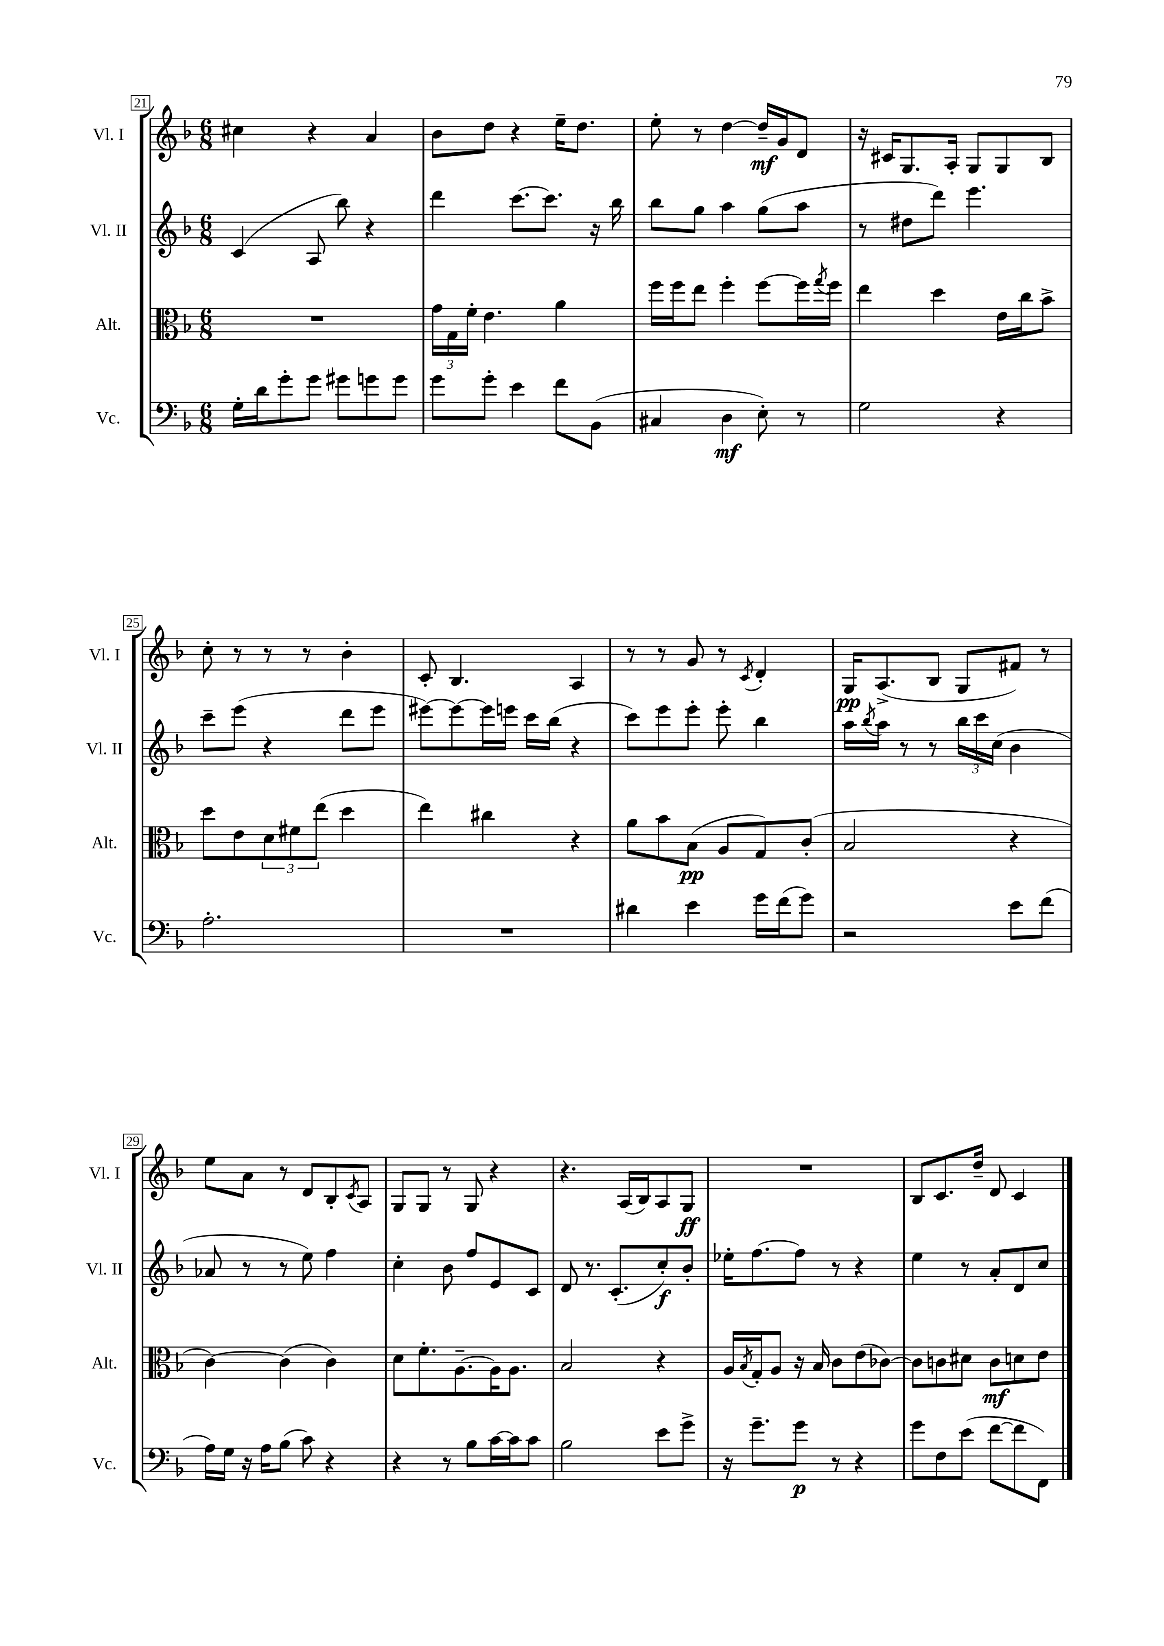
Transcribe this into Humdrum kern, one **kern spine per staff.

**kern	**dynam	**kern	**dynam	**kern	**dynam	**kern	**dynam
*part4	*part4	*part3	*part3	*part2	*part2	*part1	*part1
*staff4	*staff4	*staff3	*staff3	*staff2	*staff2	*staff1	*staff1
*I"Vc.	*	*I"Alt.	*	*I"Vl. II	*	*I"Vl. I	*
*I'Vc.	*	*I'Alt.	*	*I'Vl. II	*	*I'Vl. I	*
*clefF4	*	*clefC3	*	*clefG2	*	*clefG2	*
*k[b-]	*	*k[b-]	*	*k[b-]	*	*k[b-]	*
*M6/8	*	*M6/8	*	*M6/8	*	*M6/8	*
=21	=21	=21	=21	=21	=21	=21	=21
16G'\LL	.	2.r	.	(4c/	.	4cc#X\	.
16d\J	.	.	.	.	.	.	.
8g'\	.	.	.	.	.	.	.
8g\J	.	.	.	8A/	.	4r	.
8g#X\L	.	.	.	8bb-\)	.	.	.
8gn\	.	.	.	4r	.	4a/	.
8g\J	.	.	.	.	.	.	.
=22	=22	=22	=22	=22	=22	=22	=22
8g\L	.	24g\LL	.	4ddd\	.	8b-\L	.
.	.	24G\	.	.	.	.	.
.	.	24f'\JJ	.	.	.	.	.
8g'\J	.	4.e\	.	.	.	8dd\J	.
4e\	.	.	.	[8.ccc\L	.	4r	.
.	.	.	.	8.ccc\J]	.	.	.
8f\L	.	4a\	.	.	.	16ee~\KL	.
.	.	.	.	.	.	8.dd\J	.
(8BB-\J	.	.	.	16r	.	.	.
.	.	.	.	16bb-\	.	.	.
=23	=23	=23	=23	=23	=23	=23	=23
4C#X/	.	16ff\LL	.	8bb-\L	.	8ee'\	.
.	.	16ff\J	.	.	.	.	.
.	.	8ee\J	.	8gg\J	.	8r	.
4D\	mf	4ff'\	.	4aa\	.	[4dd\	.
8E'\)	.	[8ff\L	.	(8gg\L	.	16dd~/LL]	mf
.	.	.	.	.	.	16g/J	.
8r	.	16ff\L]	.	8aa\J	.	8d/J	.
.	.	8qgg/	.	.	.	.	.
.	.	16ff\JJ	.	.	.	.	.
=24	=24	=24	=24	=24	=24	=24	=24
2G\	.	4ee\	.	8r	.	16r	.
.	.	.	.	.	.	16c#X/KL	.
.	.	.	.	8dd#X\L	.	8.G/	.
.	.	4dd\	.	8ddd\J)	.	.	.
.	.	.	.	.	.	16A'/Jk	.
.	.	.	.	4.eee\	.	8G/L	.
4r	.	16e\LL	.	.	.	8G/	.
.	.	16cc\J	.	.	.	.	.
.	.	8b-^\J	.	.	.	8B-/J	.
!!LO:LB:g=z
=25	=25	=25	=25	=25	=25	=25	=25
2.A'\	.	8dd\L	.	8ccc~\L	.	8cc'\	.
.	.	8e\	.	(8eee\J	.	8r	.
.	.	12d\	.	4r	.	8r	.
.	.	12f#X\	.	.	.	.	.
.	.	.	.	.	.	8r	.
.	.	(12ee\J	.	.	.	.	.
.	.	4dd\	.	8ddd\L	.	4b-'\	.
.	.	.	.	8eee\J	.	.	.
=26	=26	=26	=26	=26	=26	=26	=26
2.r	.	4ee\)	.	[8eee#X\L)	.	8c'/	.
.	.	.	.	8eee#\_	.	4.B-/	.
.	.	4cc#X\	.	16eee#\L]	.	.	.
.	.	.	.	16eeen\JJ	.	.	.
.	.	.	.	16ccc\LL	.	.	.
.	.	.	.	(16bb-\JJ	.	.	.
.	.	4r	.	4r	.	4A/	.
=27	=27	=27	=27	=27	=27	=27	=27
4d#X\	.	8a\L	.	8ccc\L)	.	8r	.
.	.	8b-\	.	8eee\	.	8r	.
4e\	.	(8B-\J	pp	8eee'\J	.	8g/	.
.	.	8A/L	.	8eee'\	.	8r	.
.	.	.	.	.	.	8qc/	.
16g\LL	.	8G/)	.	4bb-\	.	4d'/	.
(16f\J	.	.	.	.	.	.	.
8g\J)	.	(8c'/J	.	.	.	.	.
=28	=28	=28	=28	=28	=28	=28	=28
2r	.	2B-/	.	16aa\LL	.	16G/KL	pp
.	.	.	.	8qbb-/	.	.	.
.	.	.	.	16aa\JJ	.	(8.A^/	.
.	.	.	.	8r	.	.	.
.	.	.	.	8r	.	8B-/J	.
.	.	.	.	24bb-\LL	.	8G/L	.
.	.	.	.	24ccc\	.	.	.
.	.	.	.	(24cc\JJ	.	.	.
8e\L	.	4r	.	4b-\	.	8f#X/J)	.
(8f\J	.	.	.	.	.	8r	.
!!LO:LB:g=z
=29	=29	=29	=29	=29	=29	=29	=29
16A\LL)	.	[4c\)	.	8a-X/	.	8ee\L	.
16G\JJ	.	.	.	.	.	.	.
16r	.	.	.	8r	.	8a\J	.
16A\KL	.	.	.	.	.	.	.
(8B-\J	.	(4c\]	.	8r	.	8r	.
8c\)	.	.	.	8ee\)	.	8d/L	.
4r	.	4c\)	.	4ff\	.	8B-'/	.
.	.	.	.	.	.	8qc/	.
.	.	.	.	.	.	8A/J	.
=30	=30	=30	=30	=30	=30	=30	=30
4r	.	8d\L	.	4cc'\	.	8G/L	.
.	.	8.f'\	.	.	.	8G/J	.
8r	.	.	.	8b-\	.	8r	.
.	.	[8.A~\	.	.	.	.	.
8B-\L	.	.	.	8ff/L	.	8G/	.
[16c\L	.	16A\K]	.	8e/	.	4r	.
16c\J]	.	8.A\J	.	.	.	.	.
8c\J	.	.	.	8c/J	.	.	.
=31	=31	=31	=31	=31	=31	=31	=31
2B-\	.	2B-/	.	8d/	.	4.r	.
.	.	.	.	8.r	.	.	.
.	.	.	.	(8.c'/L	.	.	.
.	.	.	.	.	.	(16A/LL	.
.	.	.	.	.	.	16B-/J)	.
8e\L	.	4r	.	8cc'/)	f	8A/	.
8g^\J	.	.	.	8b-'/J	.	8G/J	ff
=32	=32	=32	=32	=32	=32	=32	=32
16r	.	16A/LL	.	16ee-X'\KL	.	2.r	.
.	.	8qB-/	.	.	.	.	.
8.g~\L	.	16G'/J	.	[8.ff\	.	.	.
.	.	8A/J	.	.	.	.	.
8g\J	p	16r	.	8ff\J]	.	.	.
.	.	16B-/	.	.	.	.	.
8r	.	8c\L	.	8r	.	.	.
4r	.	(8e\	.	4r	.	.	.
.	.	[8c-X\J)	.	.	.	.	.
=33	=33	=33	=33	=33	=33	=33	=33
8g\L	.	8c-\L]	.	4ee\	.	8B-/L	.
8F\	.	8cn\	.	.	.	8.c/	.
(8e\J	.	8d#X\J	.	8r	.	.	.
.	.	.	.	.	.	16dd~/Jk	.
[8f\L	.	8c\L	mf	8a'/L	.	8d/	.
8f\]	.	8dn\	.	8d/	.	4c/	.
8FF\J)	.	8e\J	.	8cc/J	.	.	.
==	==	==	==	==	==	==	==
*-	*-	*-	*-	*-	*-	*-	*-
